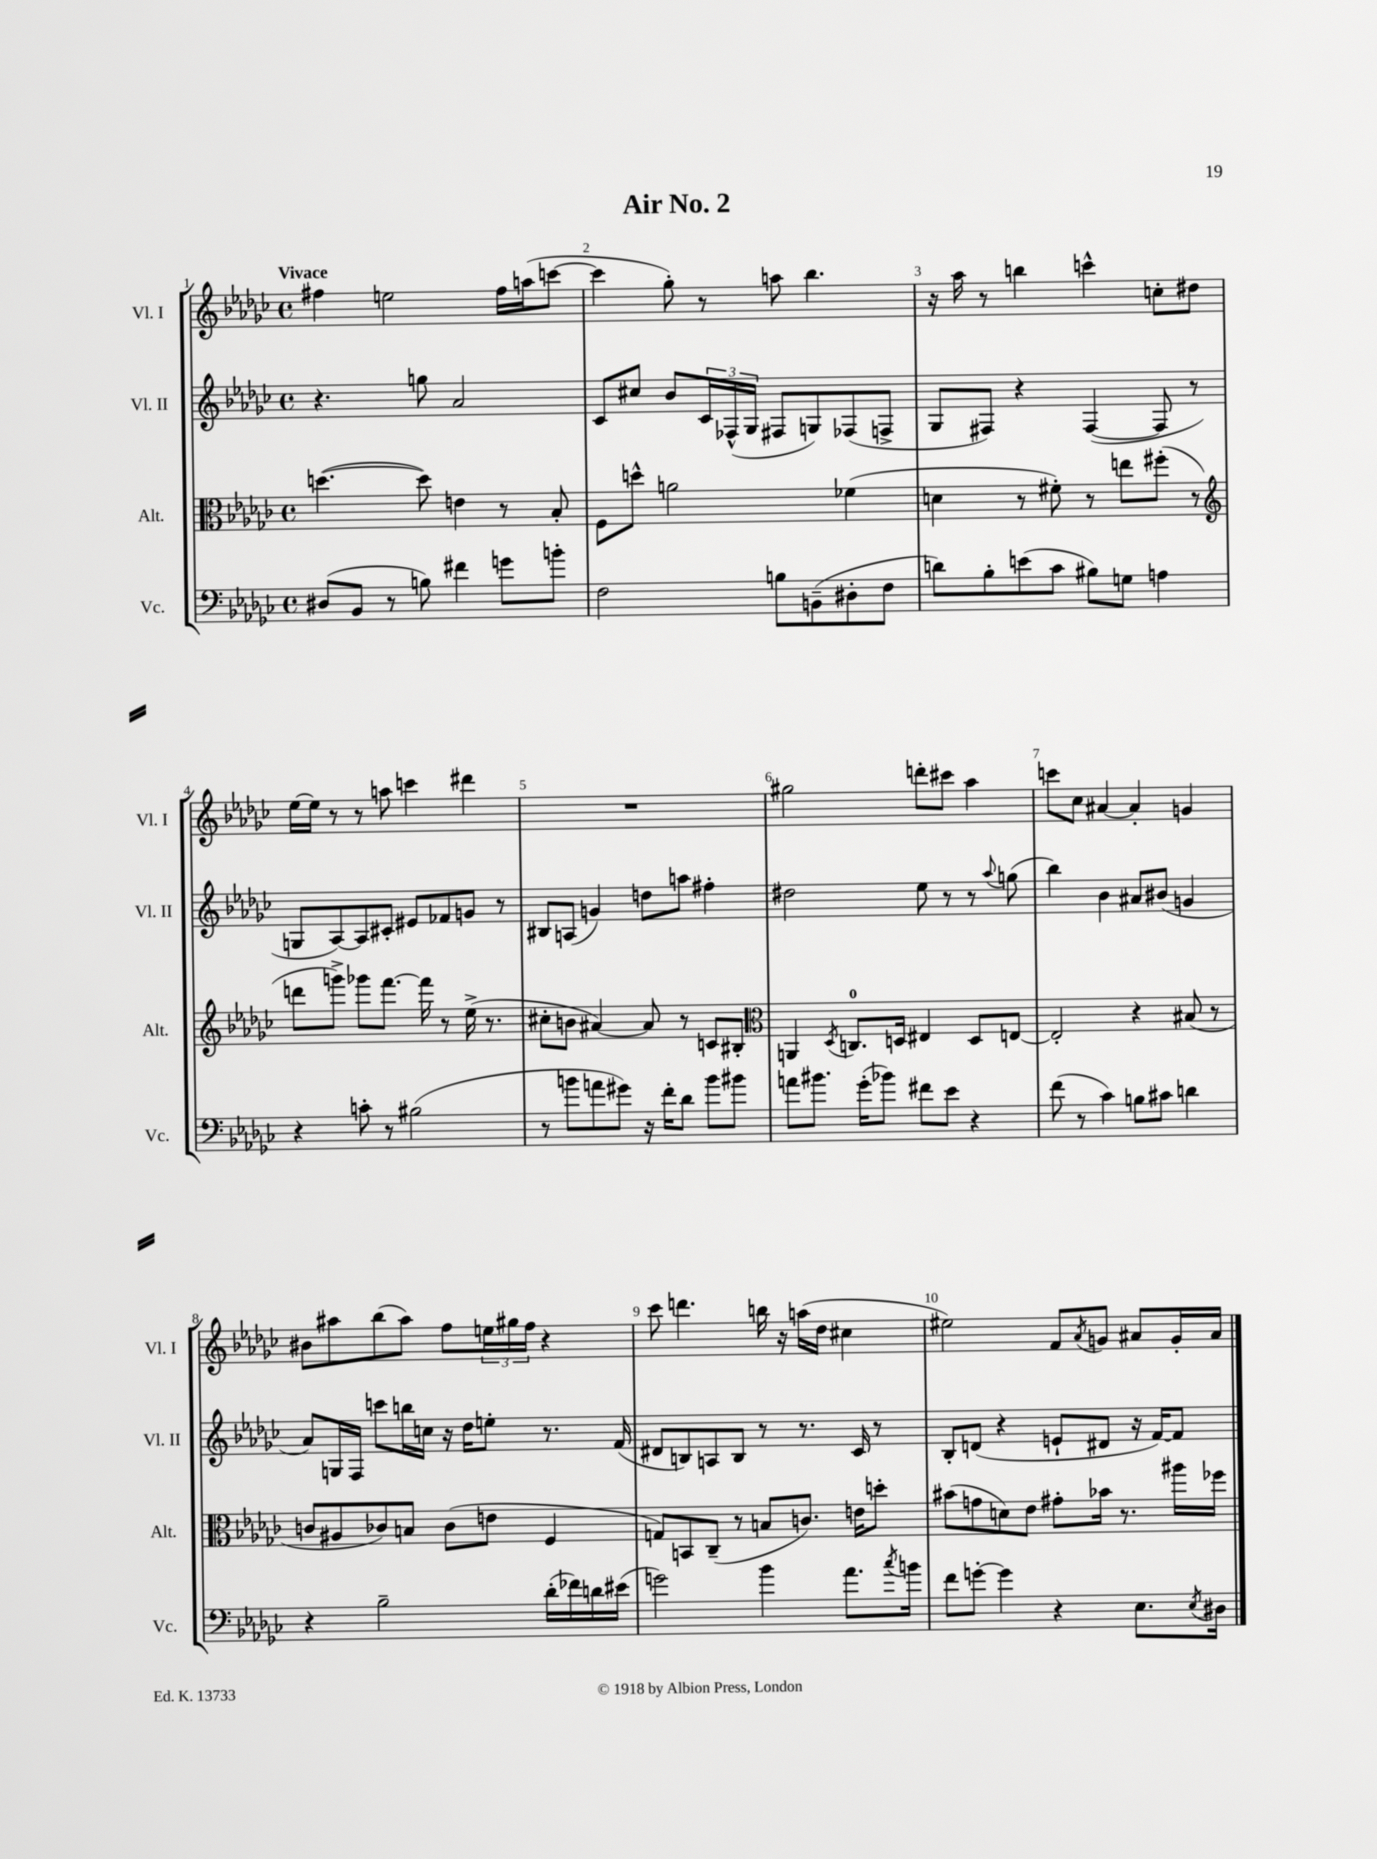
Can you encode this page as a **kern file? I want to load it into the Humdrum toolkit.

**kern	**kern	**kern	**kern
*staff4	*staff3	*staff2	*staff1
*clefF4	*clefC3	*clefG2	*clefG2
*k[b-e-a-d-g-c-]	*k[b-e-a-d-g-c-]	*k[b-e-a-d-g-c-]	*k[b-e-a-d-g-c-]
*M4/4	*M4/4	*M4/4	*M4/4
*met(c)	*met(c)	*met(c)	*met(c)
(8D#/L	([4.dd\	4.r	4ff#\
8BB-/J	.	.	.
8r	.	.	2ee\
8B\)	8dd\])	8gg\	.
4f#\	4e\	2a-/	.
8g\L	8r	.	16ff#\LL
.	.	.	(16aa\J
8b'\J	8B-'/	.	[8ccc\J
=	=	=	=
2F\	8F\L	8c-/L	4ccc\]
.	8dd^^\J	8cc#/J	.
.	2a\	8b-/L	8gg-'\)
.	.	24c-/L	8r
.	.	(24F-^^/	.
.	.	24G-/JJ	.
8B\L	.	8F#/L	8aa\
(8BB~\	.	8G/)	4.bb-\
8D#'\	(4f-\	(8F-/	.
8F\J	.	8F^/J	.
=	=	=	=
8d\L)	4d\	8G-/L	16r
.	.	.	16aa-\
8B-'\	.	8F#/J)	8r
(8e\	8r	4r	4bb\
8c-\J	8f#'\)	.	.
8B#\L)	8r	([4F#/	4ccc^^\
8G\J	8ee\L	.	.
4A\	(8ff#'\J	8F#/]	8cc'\L
.	8r	8r	8dd#\J
=	=	=	=
*	*clefG2	*	*
4r	8ddd\L	8G/L	[16ee-\LL
.	.	.	16ee-\]JJ
.	8ggg^\J)	[8A-/)	8r
8c'\	8ggg-\L	8A-/]	8r
8r	[8.fff\J	8c#'/J	8aa\
(2B#\	.	8e#/L	4ccc\
.	16fff\]	.	.
.	8r	8f-/	.
.	(16ee-^\	8g/J	4ddd#\
.	8.r	.	.
.	.	8r	.
=	=	=	=
8r	8cc#'\L	8B#/L	1r
8b\L	8b\J	(8A/J	.
8a\	[4a#/)	4g/)	.
8g#\J)	.	.	.
16r	8a#/]	8dd\L	.
16f'\LK	.	.	.
8d-\J	8r	8aa\J	.
8b\L	8c/L	4ff#'\	.
8b#\J	8B#'/J	.	.
=	=	=	=
*	*clefC3	*	*
8a\L	4AA/	2dd#\	2gg#\
8.b#\J	.	.	.
.	8qD-/	.	.
.	8.C/L	.	.
(16g-'\LK	.	.	.
8b-\J)	.	.	.
.	16D/Jk	.	.
8f#\L	4E#/	8ee-\	8ddd'\L
8e-\J	.	8r	8ccc#\J
4r	8D/L	8r	4aa-\
.	.	8qqaa-/	.
.	[8E/J	(8gg\	.
=	=	=	=
(8f\	2E'/]	4bb-\)	8ccc\L
8r	.	.	8cc-\J
4c-\)	.	4b-\	[4a#/
8B\L	4r	8a#/L	4a#'/]
8c#\J	.	(8b#/J	.
4d\	(8B#/	4g/	4g/
.	8r	.	.
=	=	=	=
4r	8c/L	8a-/L)	8b#\L
.	8A#/	16G/L	8aa#\
.	.	16F/JJ	.
2B-~\	8c-/)	8ccc\L	(8bb-\
.	8B/J	16bb\L	8aa#\J)
.	.	16cc\JJ	.
.	(8c-\L	16r	8ff\L
.	.	16dd-\LK	.
.	8e\J	8ee'\J	24ee\L
.	.	.	24gg#\
.	.	.	24ff\JJ
(16d-'\LL	4F/	8.r	4r
16f-\)	.	.	.
16d\	.	.	.
(16e#\JJ	.	(16f/	.
=	=	=	=
2g\)	8G/L)	8d#/L	8ccc-\
.	8BB/	8B/)	4.ddd\
.	(8C-~/J	8A/	.
.	8r	8B/J	.
4b-\	8B/L	8r	16bb\
.	.	.	16r
.	8.c/J)	8.r	(16aa\LL
.	.	.	16dd-\JJ
8.a-\L	.	.	4cc#\
.	16e\LK	16c-/	.
.	8dd'\J	8r	.
8qcc-/	.	.	.
16b\Jk	.	.	.
=	=	=	=
8f\L	(8b#\L	8B-'/L	2ee#\)
[8g'\J	8g\	(8d/J	.
4g\]	8d\)	4r	.
.	8e-\J	.	.
4r	8g#'\L	8e`/L	8f/L
.	.	.	8qa-/
.	16b-\Jk	8d#/J	8g/J
.	8.r	.	.
8.E-\L	.	16r	8a#/L
.	.	[16f/LK)	.
.	16aa#\LL	8f/]J	16g'/L
8qE-/	.	.	.
16D#\Jk	16ff-\JJ	.	16a#/JJ
==	==	==	==
*-	*-	*-	*-
